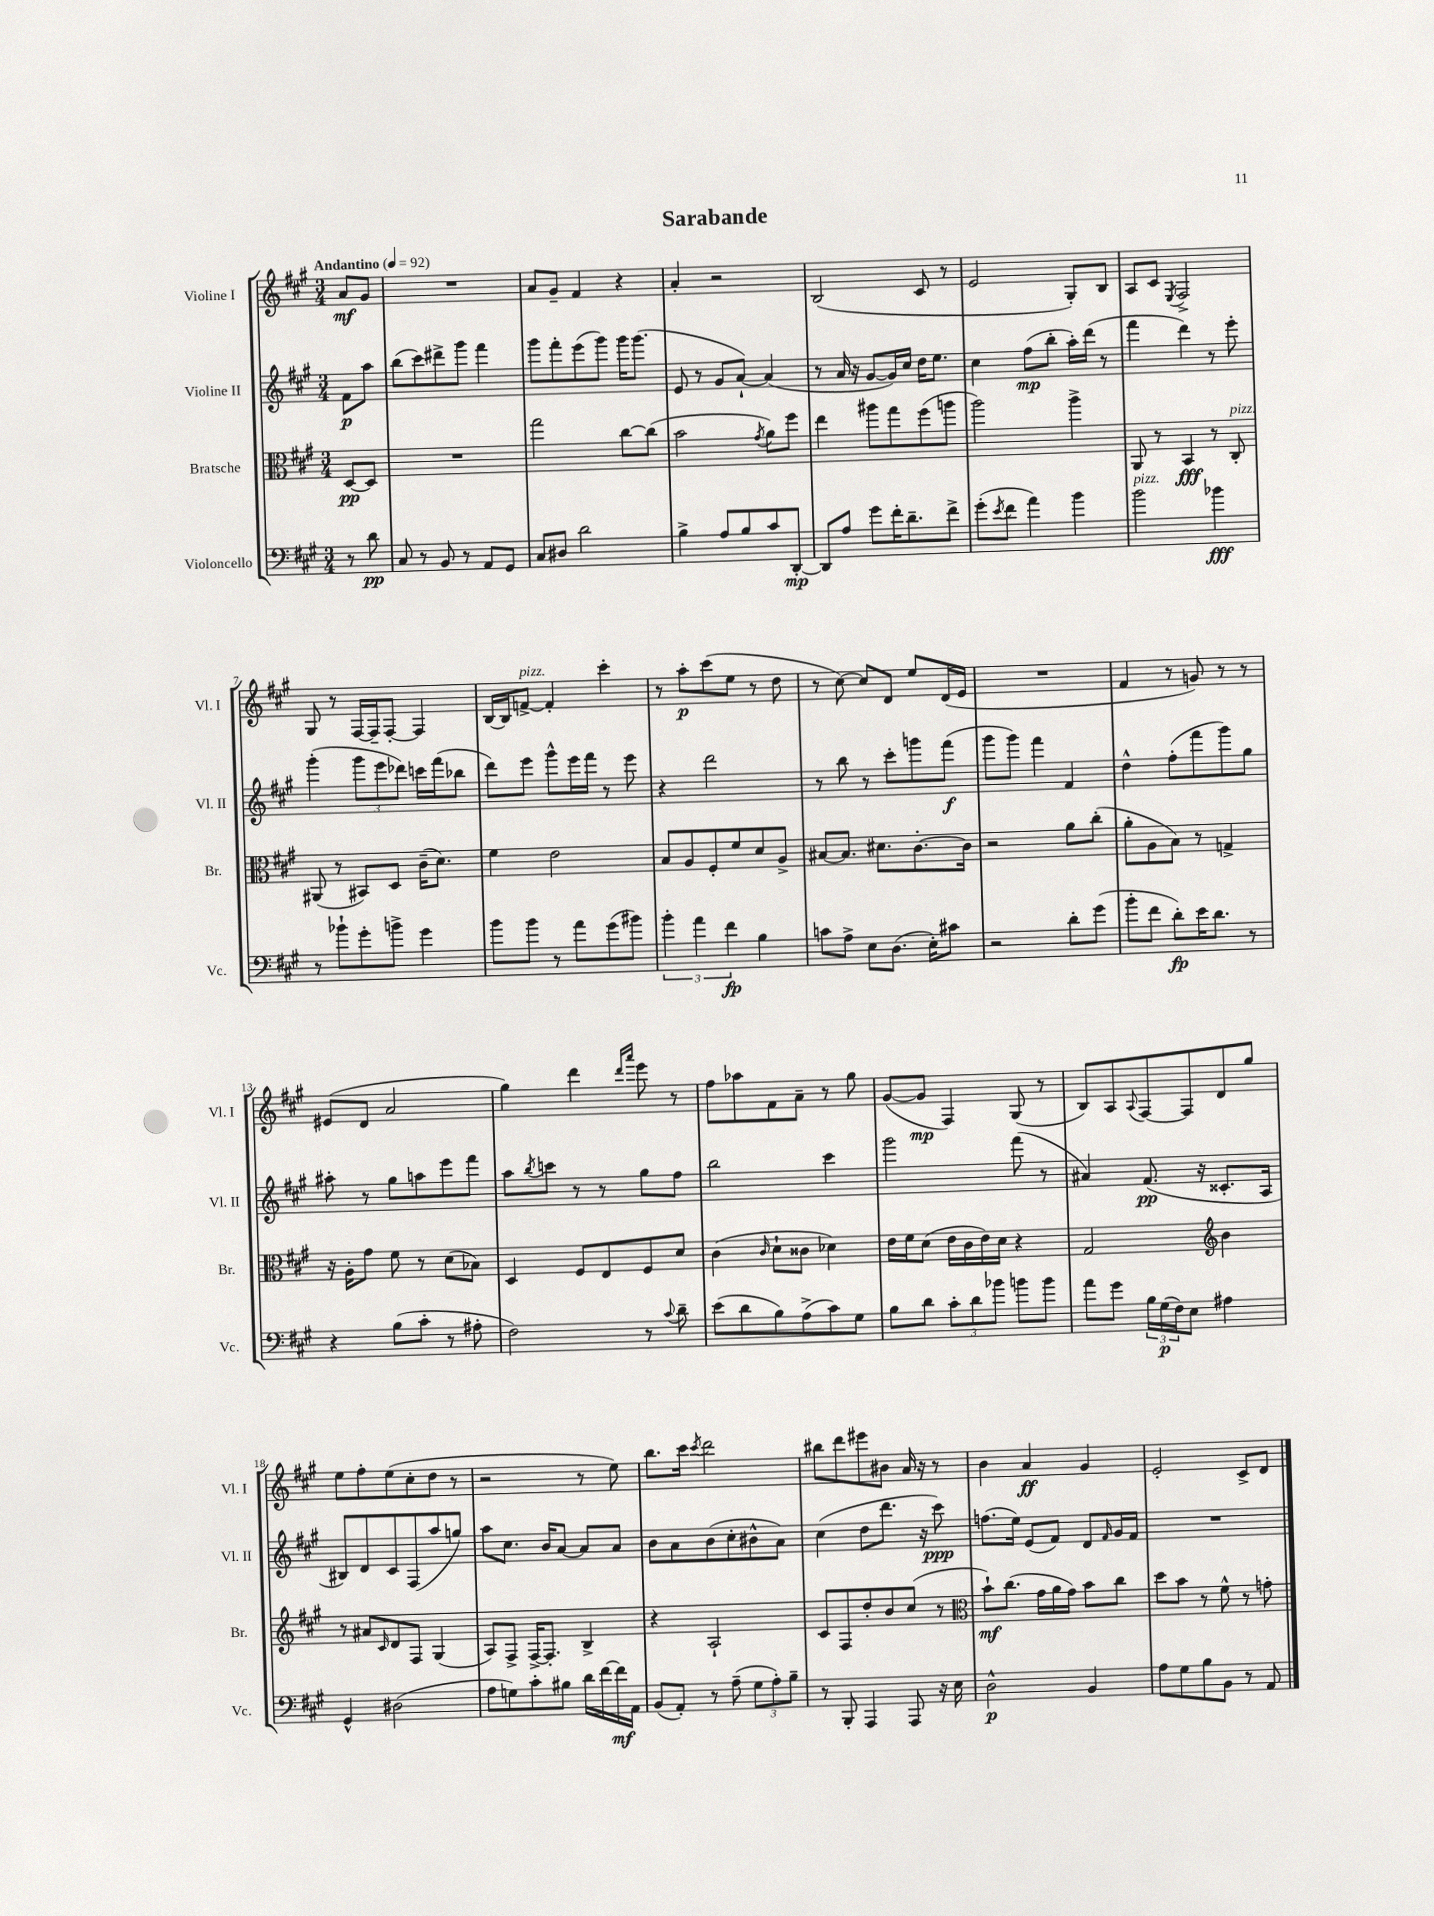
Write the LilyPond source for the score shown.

\header { title = "Sarabande" }
<<
\new StaffGroup <<
\new Staff = "s0" \with { instrumentName = "Violine I" shortInstrumentName = "Vl. I" } {
    \clef treble \key a \major \numericTimeSignature \time 3/4 \partial 4 \tempo "Andantino" 4 = 92
    a'8\mf gis'8 |
    R2. |
    a'8 gis'8-- fis'4 r4 |
    a'4-. r2 |
    b2( cis'8 r8 |
    e'2 gis8-.) b8 |
    a8 cis'8 \acciaccatura { e8 } fis2-> |
    gis8 r8 fis16~ fis16-- fis8~-. fis4 |
    b16~ b16 f'8~->^\markup { \italic "pizz." } f'4-. cis'''4-. |
    r8 a''8-.\p cis'''8( e''8 r8 d''8 |
    r8 cis''8~) cis''8 d'8 e''8 d'16( e'16 |
    R2. |
    fis'4 r8 g'8) r8 r8 |
    eis'8( d'8 a'2 |
    gis''4) d'''4 \grace { d'''16 a'''16 } e'''8 r8 |
    fis''8 aes''8 fis'8 a'8-- r8 gis''8 |
    gis'8~( gis'8\mp fis4) gis8( r8 |
    b8) a8 \appoggiatura { a8 } fis8~ fis8 d'8 gis''8 |
    e''8 fis''8-. e''8( cis''8-. d''8 r8 |
    r2 r8 e''8) |
    b''8. cis'''16 \acciaccatura { cis'''8 } d'''2 |
    bis''8 d'''8 eis'''8 bis'8 a'16 r16 r8 |
    b'4 a'4\ff gis'4 |
    e'2-. cis'8-> d'8 \bar "|." |
}
\new Staff = "s1" \with { instrumentName = "Violine II" shortInstrumentName = "Vl. II" } {
    \clef treble \key a \major \numericTimeSignature \time 3/4 \partial 4
    fis'8\p a''8 |
    b''8( cis'''8) dis'''8-> gis'''8 fis'''4 |
    gis'''8 fis'''8-. e'''8( gis'''8) gis'''16 gis'''8.( |
    e'8 r8 gis'8 a'8~-!) a'4( |
    r8 a'16 r16 gis'8~ gis'16) cis''16 d''16 e''8. |
    cis''4 fis''8\mp( b''8-. a''16-.) d'''16( r8 |
    fis'''4 d'''4) r8 e'''8-. |
    gis'''4-.( \tuplet 3/2 { gis'''8 e'''8 des'''8) } c'''16 fis'''16( bes''8 |
    d'''8) e'''8 gis'''8-^ e'''16 fis'''16 r8 e'''8 |
    r4 d'''2 |
    r8 b''8 r8 cis'''8-. g'''8 fis'''8\f( |
    gis'''8 gis'''8) fis'''4 fis'4 |
    d''4-^ fis''8-.( fis'''8 gis'''8) gis''8 |
    ais''8-. r8 gis''8 a''8 e'''8 fis'''8 |
    a''8 \acciaccatura { b''8 } c'''8 r8 r8 gis''8 fis''8 |
    b''2 cis'''4 |
    gis'''2 fis'''8( r8 |
    ais'4) fis'8.\pp( r16 cisis'8.-. a16 |
    bis8) d'8 cis'8 fis8( a''8 g''8) |
    a''8 cis''8. b'16 a'8~ a'8 a'8 |
    b'8 a'8 b'8( cis''8-. bis'8-^ a'8) |
    cis''4( d''8 d'''8. r16 cis'''8\ppp) |
    f''8.( e''16) e'8( fis'8) d'8 \grace { fis'16 } gis'16 fis'16 |
    R2. \bar "|." |
}
\new Staff = "s2" \with { instrumentName = "Bratsche" shortInstrumentName = "Br." } {
    \clef alto \key a \major \numericTimeSignature \time 3/4 \partial 4
    d8~\pp d8 |
    R2. |
    gis''2 cis''8~ cis''8( |
    b'2 \acciaccatura { gis'8 } a'8) fis''8 |
    e''4 ais''8 gis''8 fis''8( a''8 |
    a''2) a''4-> |
    a,8 r8 b,4\fff r8 cis8-.^\markup { \italic "pizz." } |
    ais,8( r8 bis,8) d8 cis'16--( d'8.) |
    fis'4 e'2 |
    b8 a8 fis8-. fis'8 d'8 a8-> |
    bis8~ bis8. dis'8. cis'8.~-. cis'16 |
    r2 a'8 cis''8-.( |
    a'8-. a8 b8) r8 g4-> |
    r16 a16-. gis'8 fis'8 r8 d'8( bes8) |
    d4 fis8 e8 fis8 d'8 |
    cis'4( \grace { cis'16 } d'8-! cisis'8 des'4) |
    e'16 fis'16 d'8( e'16 cis'16 e'16) d'16 r4 |
    gis2 \clef treble b'4 |
    r8 ais'8 \grace { cis'16 } d'8 fis8 gis4( |
    a8) fis8-> fis16~-> fis8.-. b4-> |
    r4 a2-! |
    cis'8 fis8 d''8-. b'8 cis''8( r8 |
    \clef alto b'8-!\mf) cis''8.( gis'16 a'16 gis'16) b'8 cis''8 |
    d''8 b'8 r8 fis'8-^ r8 g'8-. \bar "|." |
}
\new Staff = "s3" \with { instrumentName = "Violoncello" shortInstrumentName = "Vc." } {
    \clef bass \key a \major \numericTimeSignature \time 3/4 \partial 4
    r8 d'8\pp |
    cis8 r8 b,8 r8 a,8 gis,8 |
    cis8 dis8 d'2 |
    b4-> a8 b8 cis'8 d,8~-.\mp |
    d,8 a8 gis'8 fis'16-. d'8.-- fis'8-> |
    gis'8-.( \acciaccatura { e'8 } fis'8 a'4) b'4 |
    b'2^\markup { \italic "pizz." } bes'4\fff |
    r8 bes'8-! gis'8-. b'8-> gis'4 |
    b'8 b'8 r8 a'8 gis'8( bis'8) |
    \tuplet 3/2 { b'4-. a'4 fis'4\fp } b4 |
    c'8 a8-> e8 d8.( e16-.) cis'8 |
    r2 d'8-. gis'8( |
    b'8-. fis'8 d'8-.\fp) e'16 d'8. r8 |
    r4 b8( cis'8-. r8 ais8-. |
    fis2) r8 \appoggiatura { cis'8 } d'8-- |
    e'8( d'8 b8) a8->( cis'8) gis8 |
    b8 d'8 \tuplet 3/2 { cis'8-. d'8 bes'8 } b'8 b'8 |
    a'8 gis'8 \tuplet 3/2 { b16 gis16\p( fis16) } e8 ais4 |
    gis,4-^ dis2( |
    a8 g8) cis'8-. bis8 d'16 fis'16~ fis'16\mf a,16 |
    b,8( a,8-.) r8 a8--( \tuplet 3/2 { gis8 a8-.) b8-- } |
    r8 b,,8-. a,,4 a,,8 r16 e16 |
    d2-^\p b,4 |
    a8 gis8 b8 b,8 r8 a,8 \bar "|." |
}
>>
>>
